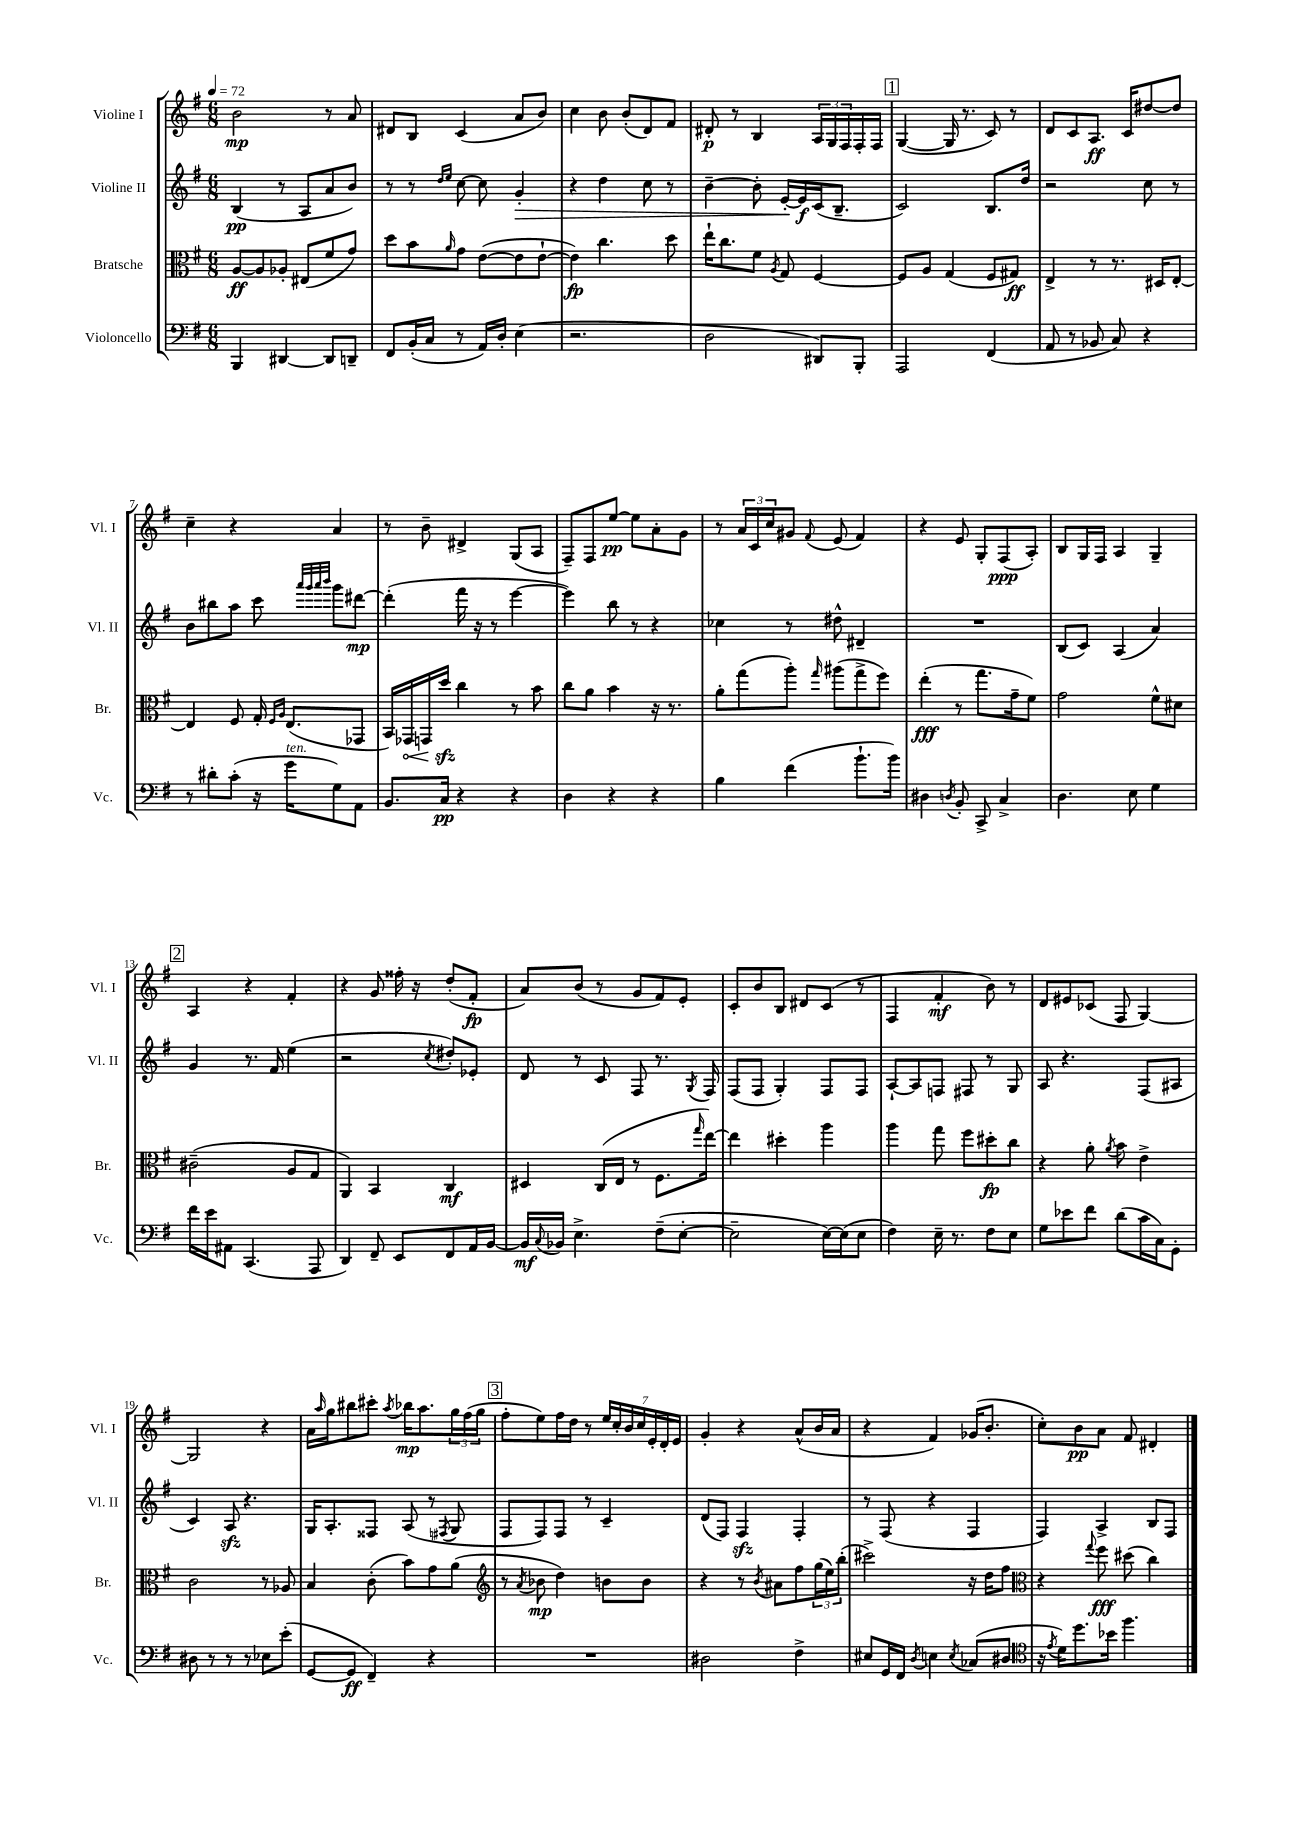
<<
\new StaffGroup <<
\new Staff = "s0" \with { instrumentName = "Violine I" shortInstrumentName = "Vl. I" } {
    \clef treble \key g \major \numericTimeSignature \time 6/8 \tempo 4 = 72
    b'2\mp r8 a'8 |
    dis'8 b8 c'4( a'8 b'8) |
    c''4 b'8 b'8-.( d'8) fis'8 |
    dis'8-.\p r8 b4 \tuplet 3/2 { a16 g16 fis16 } fis16-. fis16 |
    \mark \markup { \box "1" } g4~( g16 r8. c'8) r8 |
    d'8 c'8 a8.\ff c'16 dis''8~ dis''8 |
    c''4-- r4 a'4 |
    r8 b'8-- dis'4-> g8( a8 |
    fis8--) fis8 e''8~\pp e''8 a'8-. g'8 |
    r8 \tuplet 3/2 { a'16 c'16 c''16 } gis'8 \appoggiatura { fis'8 } e'8( fis'4) |
    r4 e'8 g8-. fis8\ppp( a8-.) |
    b8 g16 fis16 a4 g4-- |
    \mark \markup { \box "2" } a4 r4 fis'4-. |
    r4 g'8 fisis''16-. r16 d''8-.( fis'8-.\fp |
    a'8) b'8( r8 g'8 fis'8) e'8-. |
    c'8-. b'8 b8 dis'8 c'8( r8 |
    fis4 fis'4-.\mf b'8) r8 |
    d'8 eis'8 ces'8( fis8 g4~) |
    g2 r4 |
    a'16 \grace { a''16 } g''16 bis''8 cis'''8-. \acciaccatura { a''8 } bes''16\mp a''8. \tuplet 3/2 { g''16 fis''16( g''16 } |
    \mark \markup { \box "3" } fis''8-. e''8) fis''16 d''16 r8 \tuplet 7/4 { e''16 c''16-. b'16 c''16 e'16-. d'16-. e'16 } |
    g'4-. r4 a'8-^( b'16 a'16 |
    r4 fis'4) ges'16( b'8.-. |
    c''8-.) b'8\pp a'8 fis'8 dis'4-. \bar "|." |
}
\new Staff = "s1" \with { instrumentName = "Violine II" shortInstrumentName = "Vl. II" } {
    \clef treble \key g \major \numericTimeSignature \time 6/8
    b4\pp( r8 a8 a'8 b'8) |
    r8 r8 \grace { d''16 e''16 } c''8~ c''8 g'4-.\> |
    r4 d''4 c''8 r8 |
    b'4~-- b'8-. e'16~-.\! e'16\f c'16( b8.-- |
    \mark \markup { \box "1" } c'2) b8. d''16 |
    r2 c''8 r8 |
    b'8 bis''8 a''8 c'''8 \grace { a'''32 g'''32 a'''32 b'''32 } g'''8 dis'''8~\mp |
    dis'''4-.( fis'''16 r16 r8 e'''4~ |
    e'''4) b''8 r8 r4 |
    ces''4 r8 dis''8-^ dis'4-- |
    R2. |
    b8( c'8) a4( a'4) |
    \mark \markup { \box "2" } g'4 r8. fis'16 e''4( |
    r2 \acciaccatura { c''8 } dis''8-.) ees'8-. |
    d'8 r8 c'8 fis8 r8. \acciaccatura { g8 } fis16 |
    fis8( fis8 g4-.) fis8 fis8 |
    a8~-! a8 f8 fis8 r8 g8 |
    a8 r4. fis8( ais8 |
    c'4) a8\sfz r4. |
    g16 a8.-. fisis8 a8( r8 \acciaccatura { fis8 } g8 |
    \mark \markup { \box "3" } fis8 fis8) fis8 r8 c'4-- |
    d'8( fis8) fis4\sfz fis4-. |
    r8 fis8( r4 fis4 |
    fis4) a4-> b8 fis8 \bar "|." |
}
\new Staff = "s2" \with { instrumentName = "Bratsche" shortInstrumentName = "Br." } {
    \clef alto \key g \major \numericTimeSignature \time 6/8
    a8~\ff a8 aes8-. eis8( fis'8 g'8) |
    d''8 b'8 \grace { a'16 } g'8 e'8~( e'8 e'8~-! |
    e'4\fp) c''4. d''8 |
    e''16-! c''8. fis'8 \acciaccatura { a8 } g8 fis4~ |
    \mark \markup { \box "1" } fis8 a8 g4( fis8 gis8\ff) |
    e4-> r8 r8. dis16 e8~-. |
    e4 fis8 g16-. \grace { fis16 a16 } e8.( ges,8 |
    b,16) \once \override Hairpin.circled-tip = ##t ges,16\< g,16 d''16\sfz\! c''4 r8 b'8 |
    c''8 a'8 b'4 r16 r8. |
    a'8-. g''8( a''8-.) \grace { g''16 } ais''8( g''8-> fis''8) |
    e''4-.\fff( r8 g''8. g'16-- fis'8) |
    g'2 fis'8-^ dis'8 |
    \mark \markup { \box "2" } cis'2--( a8 g8 |
    a,4) b,4 c4\mf |
    dis4 c16( e16 r8 fis8. \grace { g''16 } e''16~) |
    e''4 dis''4-. a''4 |
    a''4 g''8 fis''8 dis''8-.\fp c''8 |
    r4 a'8-. \acciaccatura { a'8 } b'8 e'4-> |
    c'2 r8 aes8 |
    b4 c'8-.( b'8) g'8 a'8( |
    \mark \markup { \box "3" } \clef treble r8 \acciaccatura { a'8 } bes'8\mp d''4) b'8 b'8 |
    r4 r8 \acciaccatura { b'8 } ais'8 fis''8 \tuplet 3/2 { g''16( e''16) b''16-.( } |
    cis'''2->) r16 d''16 fis''8 |
    \clef alto r4 \appoggiatura { g''8 } fis''8\fff dis''8( c''4) \bar "|." |
}
\new Staff = "s3" \with { instrumentName = "Violoncello" shortInstrumentName = "Vc." } {
    \clef bass \key g \major \numericTimeSignature \time 6/8
    b,,4 dis,4~ dis,8 d,8-- |
    fis,8 b,16-.( c16 r8 a,16) d16-. e4( |
    r2. |
    d2 dis,8) b,,8-. |
    \mark \markup { \box "1" } a,,2 fis,4( |
    a,8 r8 bes,8 c8) r4 |
    r8 dis'8-. c'8-.( r16 g'16^\markup { \italic "ten." } g8) a,8 |
    b,8. c16\pp r4 r4 |
    d4 r4 r4 |
    b4 fis'4( b'8.-! b'16) |
    dis4 \acciaccatura { d8 } b,8-. c,8-> c4-> |
    d4. e8 g4 |
    \mark \markup { \box "2" } fis'16 e'16 ais,8 c,4.( a,,8 |
    d,4) fis,8-- e,8 fis,8 a,16 b,16~ |
    b,16\mf \appoggiatura { c8 } bes,16 e4.-> fis8--( e8~-. |
    e2-- e16~) e16( e8 |
    fis4) e16-- r8. fis8 e8 |
    g8 ees'8 fis'8 d'8( c'16 c16) g,8-. |
    dis8 r8 r8 r8 ees8 e'8-.( |
    g,8~ g,8\ff fis,4--) r4 |
    \mark \markup { \box "3" } R2. |
    dis2 fis4-> |
    eis8 g,16 fis,16 \acciaccatura { d8 } e4 \acciaccatura { e8 } ces8( dis8 |
    \clef tenor r16 \acciaccatura { e'8 } d'16) d''8. bes'16 fis''4. \bar "|." |
}
>>
>>
